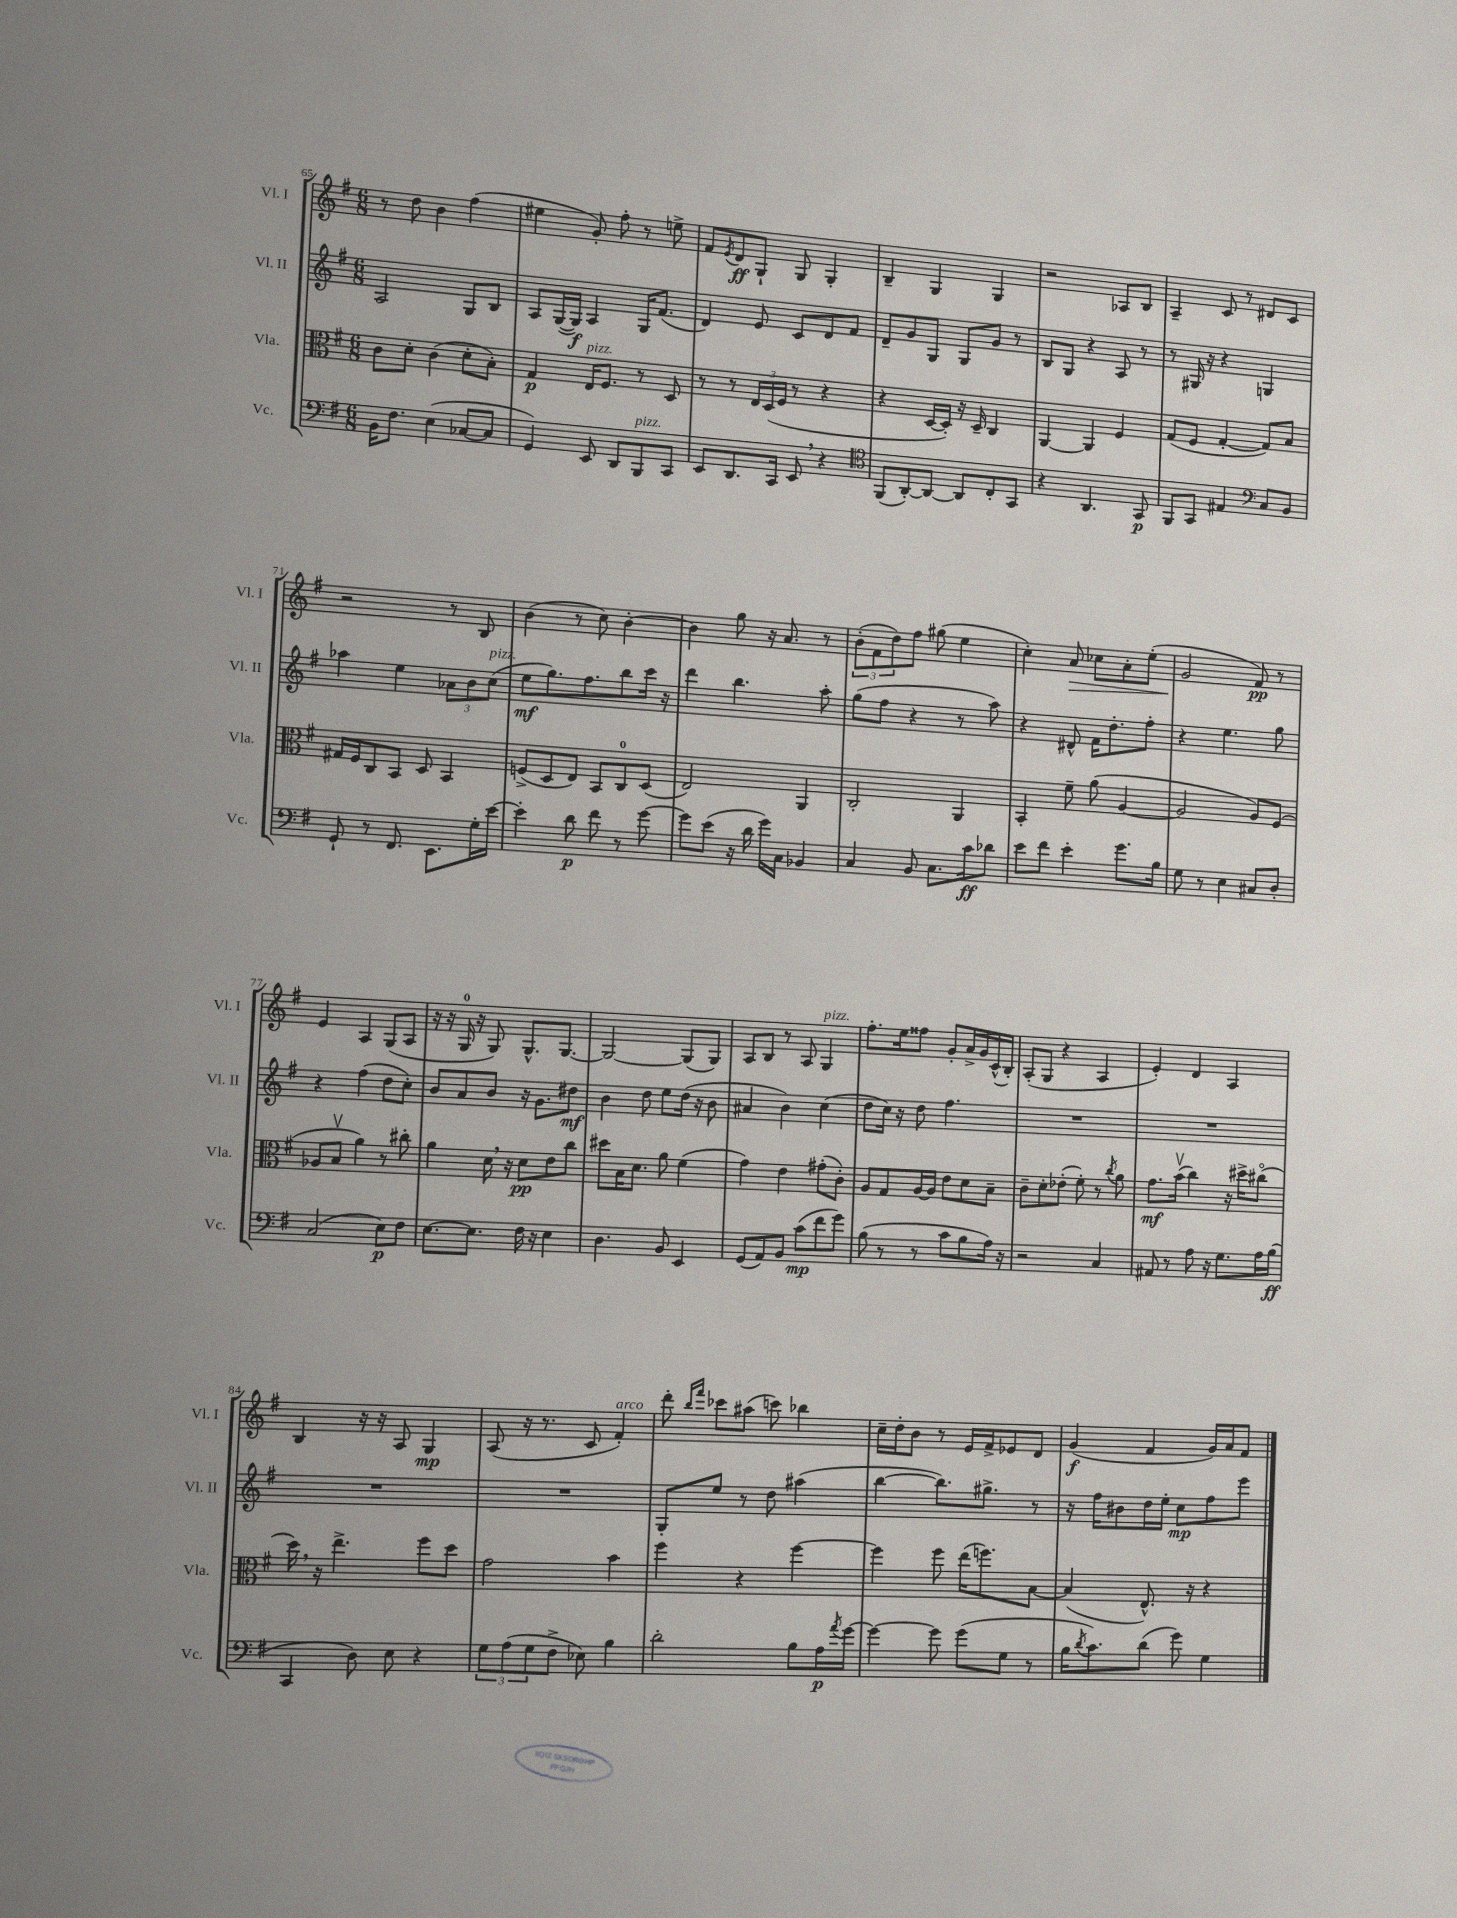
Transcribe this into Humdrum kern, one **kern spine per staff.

**kern	**kern	**kern	**kern
*staff4	*staff3	*staff2	*staff1
*clefF4	*clefC3	*clefG2	*clefG2
*k[f#]	*k[f#]	*k[f#]	*k[f#]
*M6/8	*M6/8	*M6/8	*M6/8
16BB	8c	2A	8r
8.F#	.	.	.
.	8d'	.	8dd
(4E	(4c	.	4b
[8C-	8d'	8G	(4ff#
8C-]	8B')	8B	.
=	=	=	=
4GG)	4G	8A	4ee#
.	.	([16G	.
.	.	16G])	.
8EE	16E	4A	8g')
.	8.F#	.	.
8DD	.	.	8ff#'
8BBB	8r	16G	8r
.	.	(8.f#	.
8CC	8D	.	8ee^
=	=	=	=
8EE	8r	4d)	8f#
.	.	.	8qe
8.DD	8r	.	8d
.	24E	8e	8G`
.	(24D	.	.
16CC	.	.	.
.	24F#	.	.
8EE	8r	8c	8G
4r	4r	8d	4G'
.	.	8f#	.
=	=	=	=
*clefC4	*	*	*
(8FF#	4r	8d~	4B~
[8AA')	.	8g	.
8AA_	[16D	8G	4G
.	16D'])	.	.
8AA]	16r	8G	.
.	16D~	.	.
8C'	4C	8g	4G
8GG	.	8r	.
=	=	=	=
4r	[4AA	8B	2r
.	.	8G	.
4.AA	4AA]	4r	.
.	4F#	8A	8A-
8GG	.	8r	8B
=	=	=	=
8FF#	(8G	8r	4A~
8GG	8F#	16G#	.
.	.	16r	.
4E#	[4G'	4r	8c
.	.	.	8r
*clefF4	*	*	*
8C	8G])	4G	8d#
8BB	8B	.	8c
=	=	=	=
8GG`	16G#	4aa-	2r
.	16F#	.	.
8r	8C	.	.
8.FF#	8BB	4ee	.
.	8D	.	.
8.EE	.	.	.
.	4BB	12a-	8r
.	.	12b	.
16G'	.	.	8B
.	.	(12cc	.
[16e	.	.	.
=	=	=	=
4e']	(8F^	8ee	(4b
.	8D	8.gg)	.
8d	8E)	.	8r
.	.	8.ff#	.
8f#	8BB	.	8cc)
8r	8C	8bb	[4b'
[8g	(8D	16ccc	.
.	.	16r	.
=	=	=	=
8g]	2E)	4ddd	4b]
(8e	.	.	.
16r	.	4.bb	8gg
16d	.	.	.
16g)	.	.	16r
16C	.	.	8.a
4BB-	4AA	.	.
.	.	8aa'	8r
=	=	=	=
4C	2C'	(8gg	(12b'
.	.	.	12f#
.	.	8ff#	.
.	.	.	12dd)
8BB	.	4r	8ff#
8.C	.	.	(8gg#
.	4AA	8r	4ee
16c	.	.	.
8d-	.	8aa)	.
=	=	=	=
8e	4BB'	4r	4cc')
8f#	.	.	.
4e'	8f#~	8d#^^	8a
.	(8a	16f#	8cc-
.	.	8.dd'	.
8.g	[4A	.	8a'
.	.	8ff#'	(8ee'
16B	.	.	.
=	=	=	=
8G	2A]	4r	2g
8r	.	.	.
4E	.	4.ee	.
8C#	8A)	.	8f#)
8D'	(8F#	8gg	8r
=	=	=	=
(2C	8A-	4r	4e
.	8Bv	.	.
.	4a)	(4ff#	4A
8E)	8r	8dd	(8G
8F#	8cc#'	8cc')	8A
=	=	=	=
[8.E	4a	8b	16r
.	.	.	16r
.	.	8a	16G
8.E]	.	.	16r
.	16d	8b	8G)
.	16r	.	.
16F#	8d	16r	8.G^^
16r	.	8.g	.
4E	8e	.	.
.	.	.	[8.G
.	8cc	8dd#	.
=	=	=	=
4.D	8dd#	4b	2G_
.	16B	.	.
.	8.d	.	.
.	.	8dd	.
8BB	8a	8ee	.
4EE	(4f#	(16dd	(8G]
.	.	16r	.
.	.	8b	8G)
=	=	=	=
(8GG	4g)	4a#	8A
8AA)	.	.	8B
8BB	4e	4b)	8r
(8c	.	.	8A
8f#	(8g#'	(4cc	4G
8g)	8c')	.	.
=	=	=	=
(8B	8A	8dd	8.ff#'
8r	8G	16cc)	.
.	.	16r	16ee
8r	[16A	8dd	8ff##
.	16A]	.	.
8c	8e	4.ff#	8g'
8B	8d	.	16a^
.	.	.	16g
16A)	8B~	.	(16c^^
16r	.	.	16B')
=	=	=	=
2r	8c~	2.r	(8A'
.	8d'	.	8G
.	(8e-'	.	4r
.	8f#')	.	.
4C	8r	.	4A
.	8qcc	.	.
.	8a	.	.
=	=	=	=
8AA#	8.g	2.r	4e')
8r	.	.	.
.	(16bv	.	.
8A	4cc)	.	4d
16r	.	.	.
8.G	.	.	.
.	16r	.	4A
.	16dd#^	.	.
16A	(8cc#o	.	.
(16B	.	.	.
=	=	=	=
4CC	16dd)	2.r	4B
.	16r	.	.
.	4.ee^	.	.
8D)	.	.	16r
.	.	.	16r
8E	.	.	8A
4r	8ff#	.	4G
.	8dd	.	.
=	=	=	=
12G	2g	2.r	(8A
(12A	.	.	.
.	.	.	16r
12G	.	.	.
.	.	.	8.r
8F#^	.	.	.
8E-)	.	.	8c
4B	4b	.	4f#')
=	=	=	=
2d'	4ff#	8G'	8ddd'
.	.	.	16qqbb
.	.	.	16qqfff#
.	.	8ee	8ccc-
.	4r	8r	(8aa#
.	.	8dd	8ccc)
8B	[4ff#	(4aa#	4bb-
16A	.	.	.
8qa	.	.	.
[16g	.	.	.
=	=	=	=
4g_	4ff#]	[4bb	16cc~
.	.	.	16dd'
.	.	.	8b
8g]	8ff#	8.bb])	8r
(8g	(16ee	.	16e
.	8.ff)	8.gg#^	16f#^
8G	.	.	8e-
8r	[8B	8r	8d
=	=	=	=
16B	(4B]	16r	(4g
8qd	.	.	.
8.c)	.	16ff#	.
.	.	8b#	.
(8d	8.E^^)	16dd	4f#
.	.	16ee'	.
8g)	.	8cc	.
.	16r	.	.
4G	4r	8ff#	16g)
.	.	.	16a
.	.	8eee	8f#
==	==	==	==
*-	*-	*-	*-
